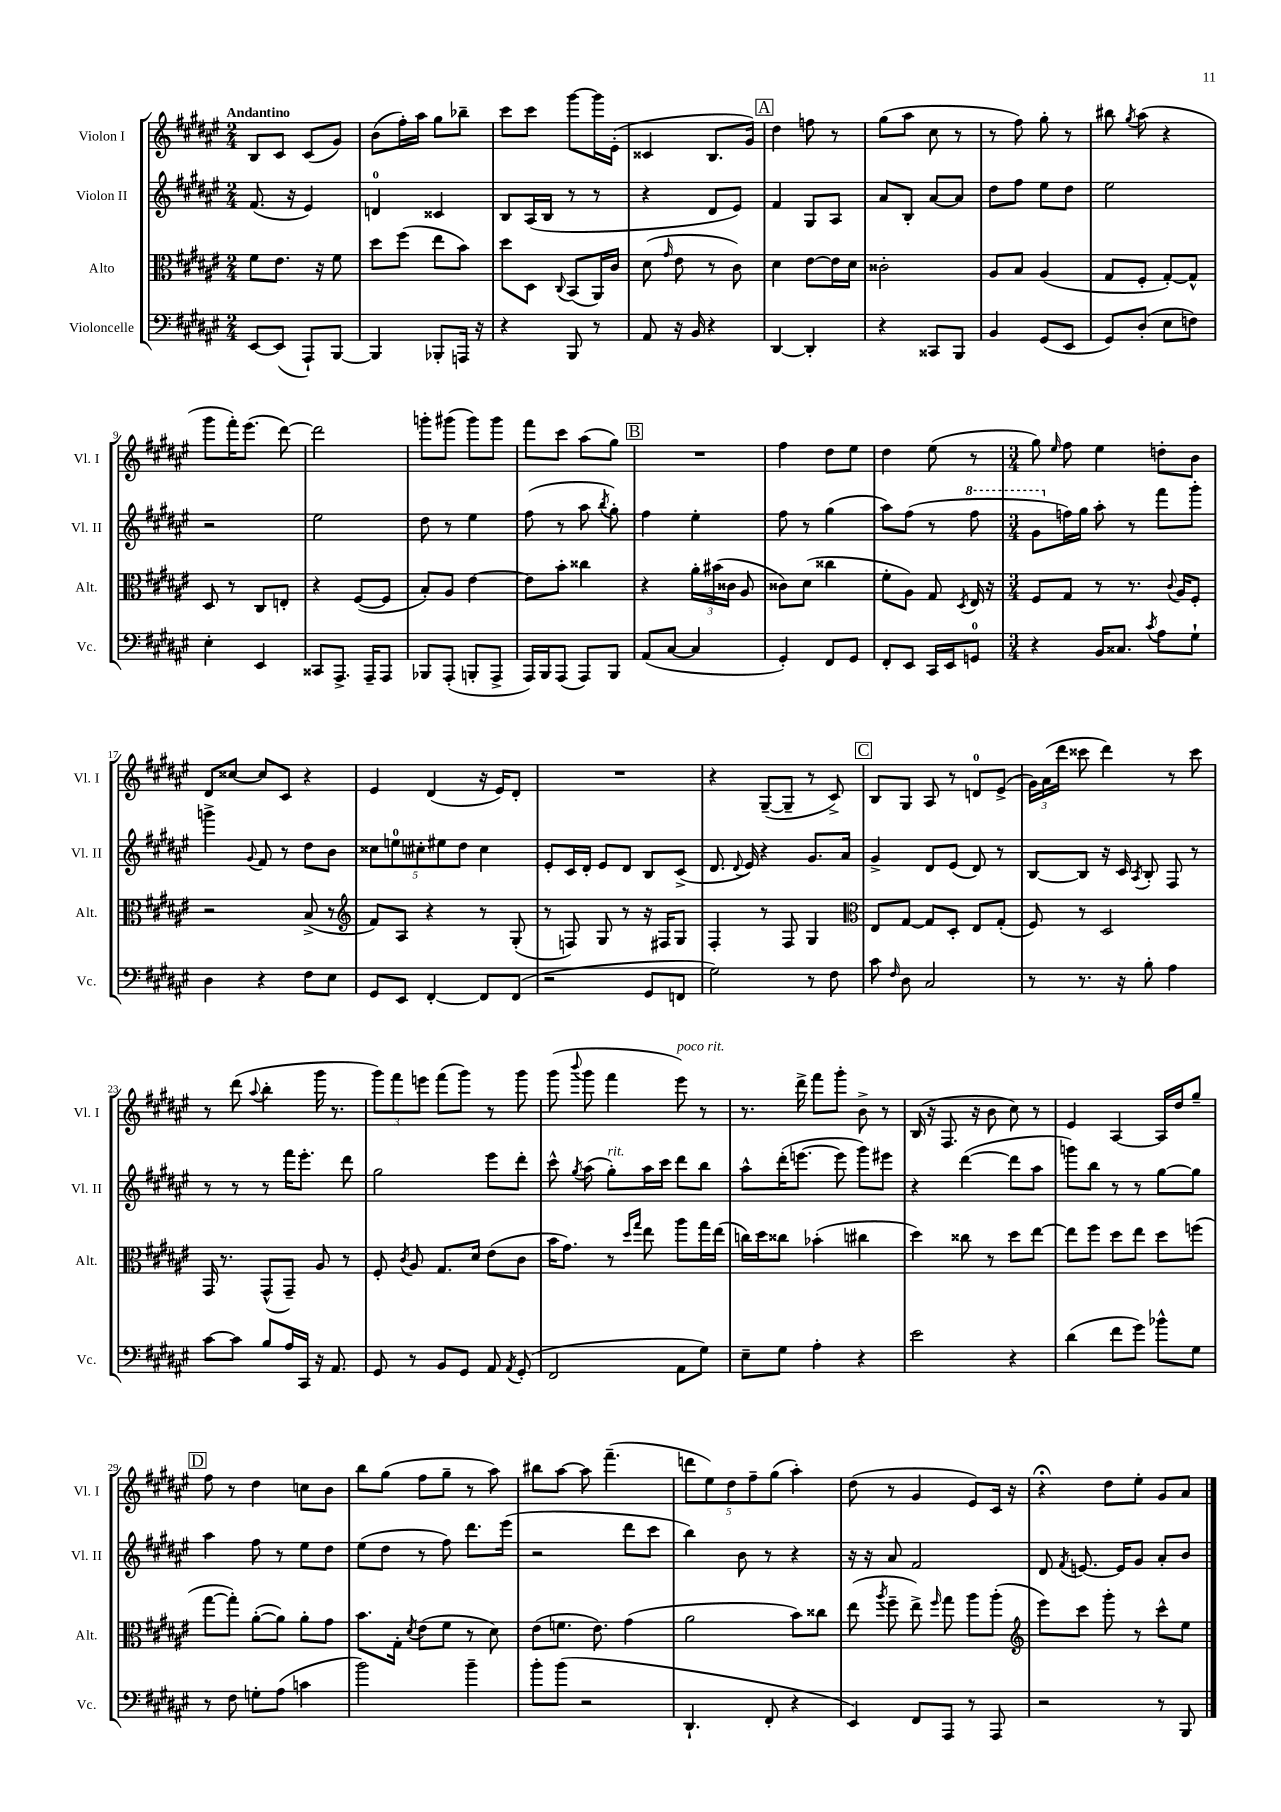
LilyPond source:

<<
\new StaffGroup <<
\new Staff = "s0" \with { instrumentName = "Violon I" shortInstrumentName = "Vl. I" } {
    \clef treble \key fis \major \numericTimeSignature \time 2/4 \tempo "Andantino"
    \autoBeamOff b8[ cis'8] cis'8[( gis'8]) |
    b'8[( fis''16-.) ais''16] gis''8[ bes''8]-- |
    cis'''8[ cis'''8] gis'''8[~ gis'''16 eis'16]-.( |
    cisis'4 b8.[ gis'16]) |
    \mark \markup { \box "A" } dis''4 f''8 r8 |
    gis''8[( ais''8] cis''8 r8 |
    r8 fis''8) gis''8-. r8 |
    bis''8 \acciaccatura { gis''8 } ais''8( r4 |
    gis'''8[ fis'''16-.) eis'''8.]( dis'''8~) |
    dis'''2 |
    g'''8[-. gis'''8]( gis'''8[) gis'''8] |
    fis'''8[ cis'''8] ais''8[( gis''8]) |
    \mark \markup { \box "B" } R2 |
    fis''4 dis''8[ eis''8] |
    dis''4 eis''8( r8 |
    \numericTimeSignature \time 3/4 gis''8) \grace { eis''16 } fis''8 eis''4 d''8[-. b'8] |
    dis'8[ cisis''8]~ cisis''8[ cis'8] r4 |
    eis'4 dis'4( r16 eis'16[) dis'8]-. |
    R2. |
    r4 gis8[~--( gis8]-- r8 cis'8->) |
    \mark \markup { \box "C" } b8[ gis8] ais8 r8 d'8[-0 eis'8]->( |
    \tuplet 3/2 { gis'16[) ais'16( dis'''16] } cisis'''8 dis'''4) r8 cisis'''8 |
    r8 dis'''8( \appoggiatura { ais''8 } b''4-. gis'''16 r8. |
    \tuplet 3/2 { gis'''8[) fis'''8 e'''8] } fis'''8[( gis'''8]) r8 gis'''8 |
    gis'''8( \appoggiatura { b'''8 } gis'''8 fis'''4 eis'''8^\markup { \italic "poco rit." }) r8 |
    r8. dis'''16-> fis'''8[ gis'''8]-. b'8-> r8 |
    b16( r16 fis8. r16 b'8 cis''8) r8 |
    eis'4 ais4~ ais16[ dis''16 gis''8]-- |
    \mark \markup { \box "D" } fis''8 r8 dis''4 c''8[ b'8] |
    b''8[ gis''8]( fis''8[ gis''8]-- r8 ais''8) |
    bis''8[ ais''8]~ ais''8 fis'''4.--( |
    \tuplet 5/4 { d'''8[ eis''8) dis''8 fis''8-- gis''8]( } ais''4-.) |
    dis''8( r8 gis'4 eis'8[) cis'16] r16 |
    r4\fermata dis''8[ eis''8]-. gis'8[ ais'8] \bar "|." |
}
\new Staff = "s1" \with { instrumentName = "Violon II" shortInstrumentName = "Vl. II" } {
    \clef treble \key fis \major \numericTimeSignature \time 2/4
    \autoBeamOff fis'8.( r16 eis'4) |
    d'4-0 cisis'4 |
    b8[ ais16( b16] r8 r8 |
    r4 dis'8[ eis'8]) |
    \mark \markup { \box "A" } fis'4 gis8[ ais8] |
    ais'8[ b8]-. ais'8[~ ais'8] |
    dis''8[ fis''8] eis''8[ dis''8] |
    eis''2 |
    r2 |
    eis''2 |
    dis''8 r8 eis''4 |
    fis''8( r8 ais''8 \acciaccatura { b''8 } gis''8-.) |
    \mark \markup { \box "B" } fis''4 eis''4-. |
    fis''8 r8 gis''4( |
    ais''8[) fis''8]( r8 \ottava #1 fis'''8 |
    \numericTimeSignature \time 3/4 gis''8[ \ottava #0 f''16) gis''16] ais''8-. r8 fis'''8[ gis'''8]-. |
    g'''4-> \appoggiatura { gis'8 } fis'8 r8 dis''8[ b'8] |
    \tuplet 5/4 { cisis''8[ e''8-0 cis''8-. eis''8 dis''8] } cis''4 |
    eis'8[-. cis'16 dis'16]-. eis'8[ dis'8] b8[ cis'8]->( |
    dis'8. \appoggiatura { dis'8 } eis'16) r4 gis'8.[ ais'16] |
    \mark \markup { \box "C" } gis'4-> dis'8[ eis'8]( dis'8) r8 |
    b8[~ b8] r16 cis'16 \acciaccatura { ais8 } b8-. fis8 r8 |
    r8 r8 r8 fis'''16[ eis'''8.]-. dis'''8 |
    gis''2 eis'''8[ dis'''8]-. |
    cis'''8-^ \acciaccatura { gis''8 } ais''8( gis''8[-.^\markup { \italic "rit." }) ais''16 cis'''16] dis'''8[ b''8] |
    ais''8[-^ dis'''16-.( e'''8.]~ e'''8 gis'''8[) eis'''8] |
    r4 dis'''4~( dis'''8[ ais''8] |
    g'''8[) b''8] r8 r8 gis''8[~ gis''8] |
    \mark \markup { \box "D" } ais''4 fis''8 r8 eis''8[ dis''8] |
    eis''8[( dis''8] r8 fis''8) dis'''8.[ eis'''16]( |
    r2 dis'''8[ cis'''8] |
    b''4) b'8 r8 r4 |
    r16 r16 ais'8 fis'2 |
    dis'8 \acciaccatura { fis'8 } e'8.~ e'16[ gis'8] ais'8[-. b'8] \bar "|." |
}
\new Staff = "s2" \with { instrumentName = "Alto" shortInstrumentName = "Alt." } {
    \clef alto \key fis \major \numericTimeSignature \time 2/4
    \autoBeamOff fis'8[ eis'8.] r16 fis'8 |
    dis''8[ fis''8]( eis''8[ b'8]) |
    dis''8[ dis8] \appoggiatura { cis8 } b,8[( ais,16) cis'16] |
    dis'8( \grace { gis'16 } eis'8 r8 cis'8) |
    \mark \markup { \box "A" } dis'4 eis'8[~ eis'16 dis'16] |
    cisis'2-. |
    ais8[ b8] ais4( |
    gis8[ fis8]-. gis8[~-.) gis8]-^ |
    dis8 r8 cis8[ e8]-. |
    r4 fis8[~( fis8] |
    b8[-.) ais8] eis'4~ |
    eis'8[ b'8]-. cisis''4 |
    \mark \markup { \box "B" } r4 \tuplet 3/2 { ais'16[-. bis'16( cisis'16] } ais8 |
    cisis'8[) dis'8]( cisis''4 |
    fis'8[-. ais8]) gis8 \acciaccatura { dis8 } eis16 r16 |
    \numericTimeSignature \time 3/4 fis8[ gis8] r8 r8. \appoggiatura { cis'8 } ais16[ fis8]-. |
    r2 b8->( r8 |
    \clef treble fis'8[) ais8] r4 r8 gis8-.( |
    r8 f8) gis8 r8 r16 fis16[ gis8] |
    fis4-. r8 fis8 gis4 |
    \mark \markup { \box "C" } \clef alto eis8[ gis8]~ gis8[ dis8]-. eis8[ gis8]-.( |
    fis8) r8 dis2 |
    gis,16 r8. gis,8[-^( gis,8]--) ais8 r8 |
    fis8-. \acciaccatura { cis'8 } ais8 gis8.[ dis'16] eis'8[( cis'8] |
    b'16[ gis'8.]) r8 \grace { dis''16[ gis''16] } eis''8 ais''8[ gis''16 eis''16]( |
    c''16[) dis''16 cisis''8] bes'4-.( cis''4 |
    dis''4) cisis''8 r8 dis''8[ eis''8]~ |
    eis''8[ fis''8] dis''8[ eis''8] dis''8[ f''8]( |
    \mark \markup { \box "D" } gis''8[~ gis''8]-.) ais'8[~-.( ais'8]) ais'8[-. gis'8] |
    b'8.[ gis16]-. \acciaccatura { dis'8 } eis'8[( fis'8] r8 dis'8) |
    eis'8[( f'8.] eis'8.) gis'4( |
    ais'2 b'8[) cisis''8] |
    eis''8( \acciaccatura { ais''8 } fis''8-- eis''8->) \grace { fis''16 } gis''8 ais''8[ ais''8]-.( |
    \clef treble eis'''8[) cis'''8] gis'''8-. r8 cis'''8[-^ eis''8] \bar "|." |
}
\new Staff = "s3" \with { instrumentName = "Violoncelle" shortInstrumentName = "Vc." } {
    \clef bass \key fis \major \numericTimeSignature \time 2/4
    \autoBeamOff eis,8[~ eis,8]( ais,,8[-!) b,,8]~ |
    b,,4 bes,,8[-. a,,16] r16 |
    r4 b,,8 r8 |
    ais,8 r16 b,16 r4 |
    \mark \markup { \box "A" } dis,4~ dis,4-. |
    r4 cisis,8[ b,,8] |
    b,4 gis,8[( eis,8] |
    gis,8[) dis8]-.( eis8[ f8]) |
    eis4-. eis,4 |
    cisis,8[ ais,,8.]-> ais,,16[-- ais,,8] |
    bes,,8[ ais,,8]-.( b,,8[-. ais,,8]-> |
    ais,,16[) b,,16 ais,,8]( ais,,8[) b,,8] |
    \mark \markup { \box "B" } ais,8[( cis8]~ cis4 |
    gis,4-.) fis,8[ gis,8] |
    fis,8[-. eis,8] cis,16[ eis,16 g,8]-0 |
    \numericTimeSignature \time 3/4 r4 b,16[ cisis8.] \acciaccatura { cis'8 } ais8[ gis8]-! |
    dis4 r4 fis8[ eis8] |
    gis,8[ eis,8] fis,4~-. fis,8[ fis,8]( |
    r2 gis,8[ f,8] |
    gis2) r8 fis8 |
    \mark \markup { \box "C" } cis'8 \grace { fis16 } dis8 cis2 |
    r8 r8. r16 b8-. ais4 |
    cis'8[~ cis'8] b8[ ais16 cis,16] r16 ais,8. |
    gis,8 r8 b,8[ gis,8] ais,8 \acciaccatura { ais,8 } gis,8-.( |
    fis,2 ais,8[ gis8]) |
    eis8[-- gis8] ais4-. r4 |
    eis'2 r4 |
    dis'4( fis'8[ gis'8]) bes'8[-^ gis8] |
    \mark \markup { \box "D" } r8 fis8 g8[-. ais8]( c'4 |
    b'2) b'4-- |
    b'8[-. b'8]( r2 |
    dis,4.-! fis,8-. r4 |
    eis,4) fis,8[ ais,,8] r8 ais,,8 |
    r2 r8 b,,8 \bar "|." |
}
>>
>>
